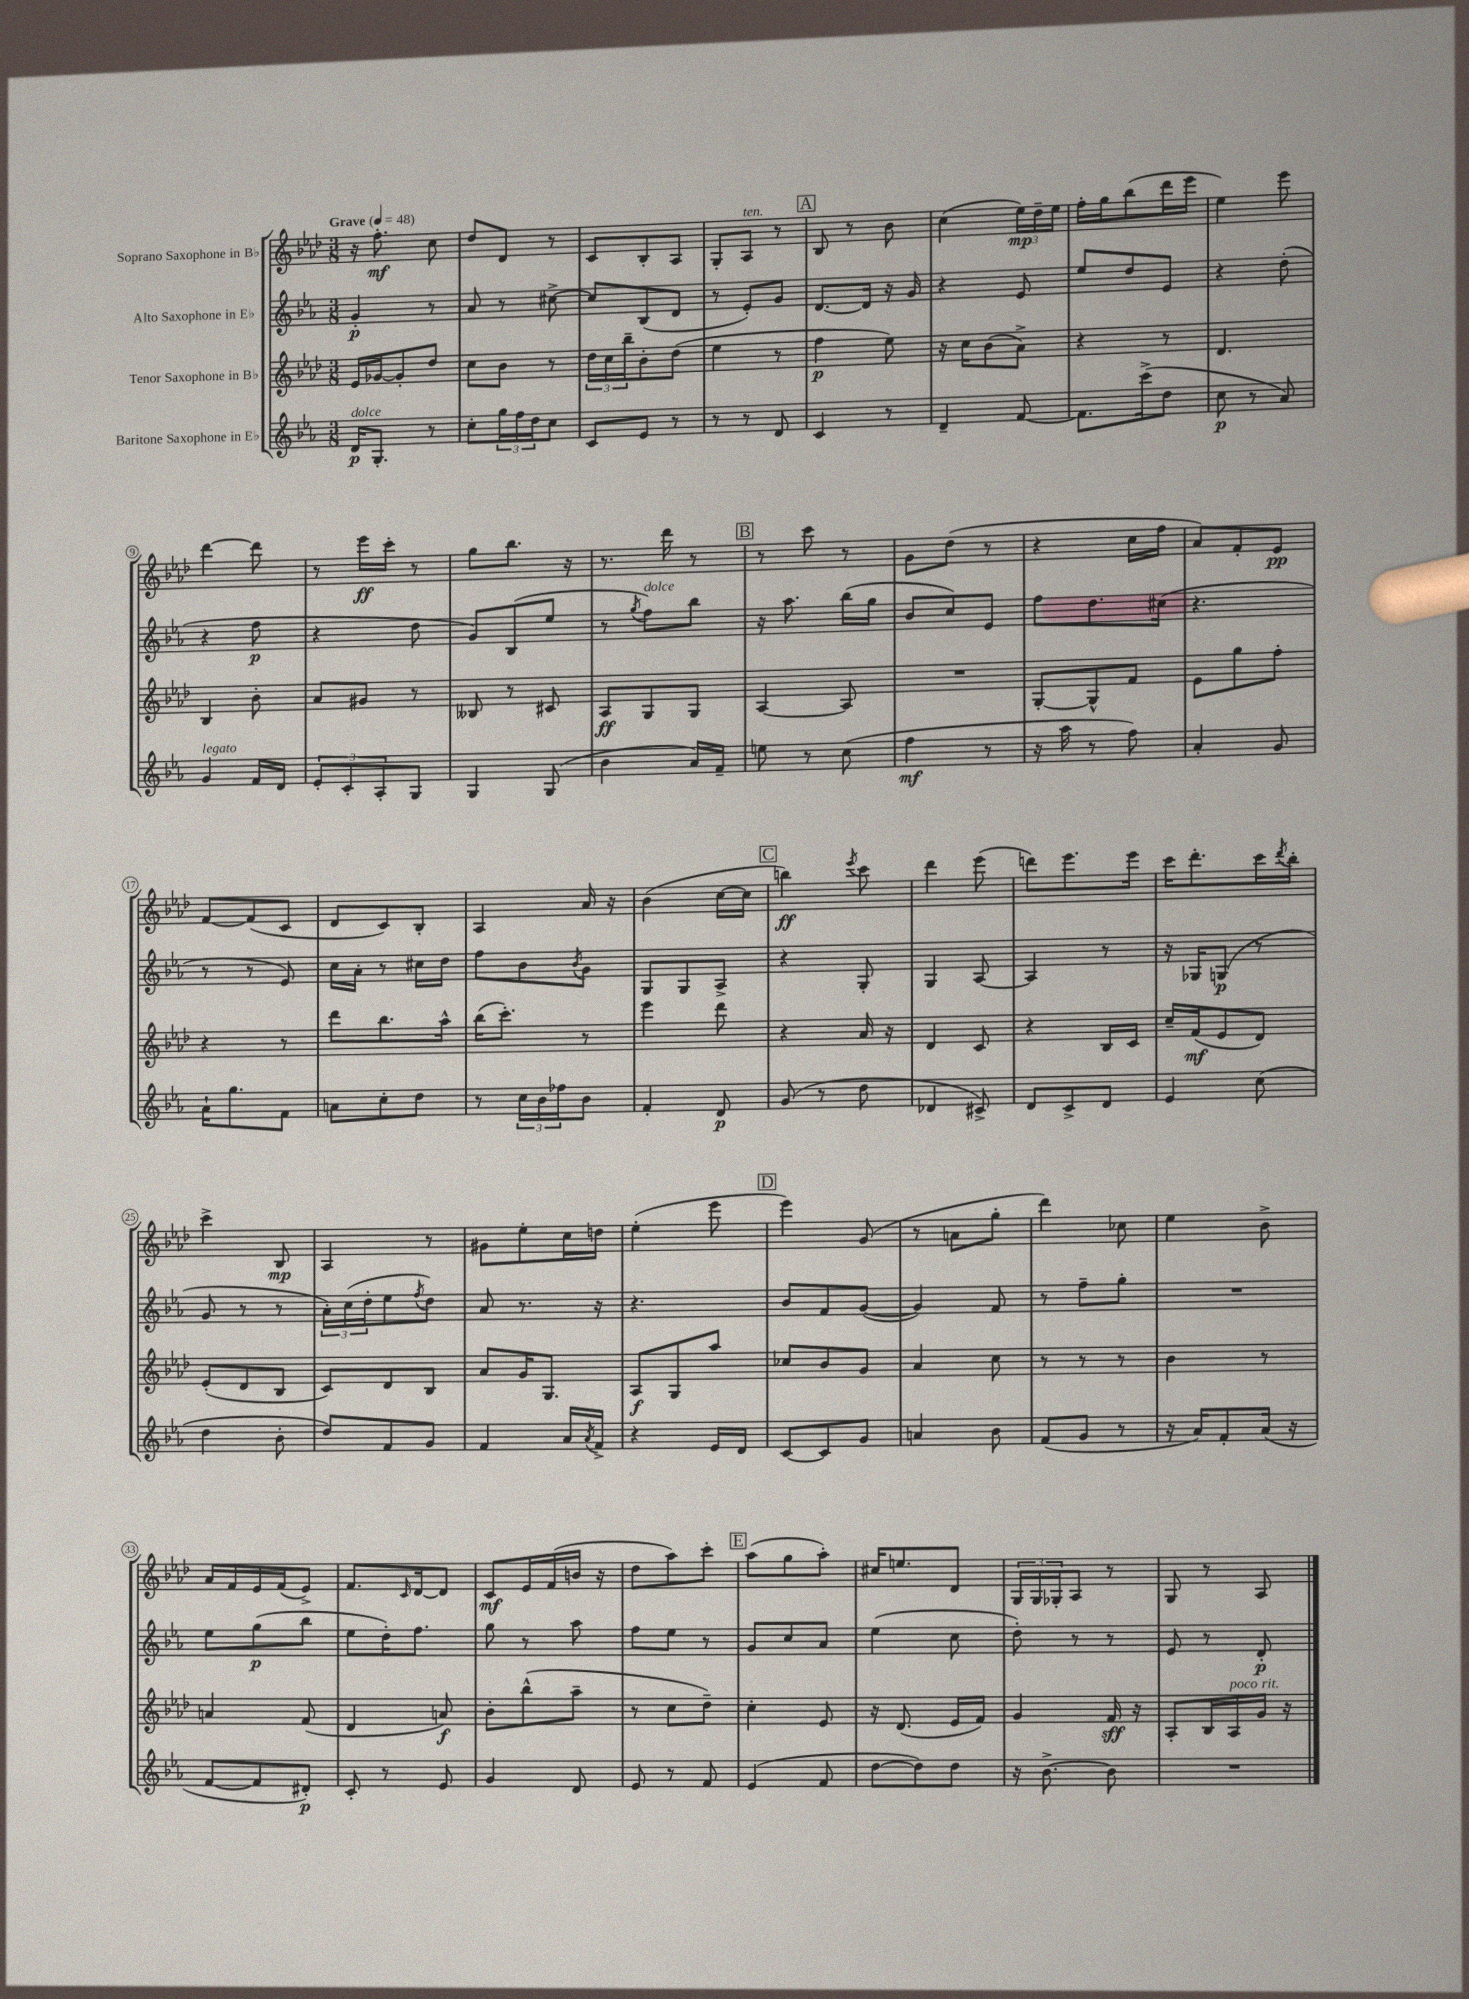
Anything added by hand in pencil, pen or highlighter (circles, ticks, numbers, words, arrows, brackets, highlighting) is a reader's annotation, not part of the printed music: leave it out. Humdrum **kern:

**kern	**dynam	**kern	**dynam	**kern	**dynam	**kern	**dynam
*part4	*part4	*part3	*part3	*part2	*part2	*part1	*part1
*staff4	*staff4	*staff3	*staff3	*staff2	*staff2	*staff1	*staff1
*I"Baritone Saxophone in E♭	*	*I"Tenor Saxophone in B♭	*	*I"Alto Saxophone in E♭	*	*I"Soprano Saxophone in B♭	*
*clefG2	*	*clefG2	*	*clefG2	*	*clefG2	*
*k[b-e-a-]	*	*k[b-e-a-d-]	*	*k[b-e-a-]	*	*k[b-e-a-d-]	*
*M3/8	*	*M3/8	*	*M3/8	*	*M3/8	*
*MM48	*	*MM48	*	*MM48	*	*MM48	*
=1	=1	=1	=1	=1	=1	=1	=1
!	!	!	!	!	!	!LO:TX:a:B:t=Grave	!
!LO:TX:a:i:t=dolce	!	!	!	!	!	!	!
16d/KL	p	16e-/LL	.	4g'/	p	16r	.
8.G'/J	.	[16g-X/J	.	.	.	8.ff'\	mf
.	.	8g-'/]	.	.	.	.	.
8r	.	8dd-/J	.	8r	.	8cc\	.
=2	=2	=2	=2	=2	=2	=2	=2
8cc'\L	.	8cc\L	.	8a-/	.	8dd-/L	.
24gg\L	.	8b-\J	.	8r	.	8d-/J	.
24ff\	.	.	.	.	.	.	.
24dd\J	.	.	.	.	.	.	.
8cc\J	.	8r	.	[8cc#X^\	.	8r	.
=3	=3	=3	=3	=3	=3	=3	=3
8c/L	.	24dd-\LL	.	8cc#/L]	.	8c/L	.
.	.	24cc\	.	.	.	.	.
.	.	24bb-~\J	.	.	.	.	.
8e-/J	.	8b-'\	.	(8B-/	.	8B-'/	.
8r	.	(8dd-\J	.	8d/J	.	8A-/J	.
=4	=4	=4	=4	=4	=4	=4	=4
8r	.	4ee-\	.	8r	.	8G'/L	.
!	!	!	!	!	!	!LO:TX:a:i:t=ten.	!
8r	.	.	.	8e-'/L)	.	8A-/J	.
8d/	.	8r	.	8g/J	.	8r	.
!!LO:REH:place=s1:t=A
=5	=5	=5	=5	=5	=5	=5	=5
4c/	.	4ff\	p	[8.d/L	.	8B-/	.
.	.	.	.	.	.	8r	.
.	.	.	.	16d/Jk]	.	.	.
8r	.	8ee-\)	.	16r	.	8b-\	.
.	.	.	.	16g/	.	.	.
=6	=6	=6	=6	=6	=6	=6	=6
4d~/	.	16r	.	4r	.	(4cc\	.
.	.	16cc\KL	.	.	.	.	.
.	.	(8b-\	.	.	.	.	.
[8f/	.	8a-^\J)	.	8e-/	.	24ee-\LL)	mp
.	.	.	.	.	.	24dd-~\	.
.	.	.	.	.	.	24ee-\JJ	.
=7	=7	=7	=7	=7	=7	=7	=7
8.f\L]	.	4r	.	8ee-/L	.	16ff'\LL	.
.	.	.	.	.	.	16gg\J	.
.	.	.	.	8dd/	.	(8bb-\	.
(16ccc^\k	.	.	.	.	.	.	.
8dd\J	.	8r	.	8e-/J	.	16ddd-\L	.
.	.	.	.	.	.	16eee-\JJ	.
=8	=8	=8	=8	=8	=8	=8	=8
8cc\	p	4.d-/	.	4r	.	4ee-\)	.
8r	.	.	.	.	.	.	.
8a-/)	.	.	.	(8dd'\	.	8eee-\	.
!!LO:LB:g=z
=9	=9	=9	=9	=9	=9	=9	=9
!LO:TX:a:i:t=legato	!	!	!	!	!	!	!
4g/	.	4B-/	.	4r	.	[4ddd-\	.
16f/LL	.	8b-'\	.	8ff\	p	8ddd-\]	.
16d/JJ	.	.	.	.	.	.	.
=10	=10	=10	=10	=10	=10	=10	=10
12e-'/L	.	8a-/L	.	4r	.	8r	.
12c'/	.	.	.	.	.	.	.
.	.	8g#X/J	.	.	.	16eee-\LL	ff
12A-'/	.	.	.	.	.	.	.
.	.	.	.	.	.	16ccc'\JJ	.
8G/J	.	8r	.	8dd\	.	8r	.
=11	=11	=11	=11	=11	=11	=11	=11
4G/	.	8B--X/	.	8g/L)	.	8gg\L	.
.	.	8r	.	(8B-/	.	8.bb-\J	.
(8G/	.	8c#X/	.	8ee-/J	.	.	.
.	.	.	.	.	.	16r	.
=12	=12	=12	=12	=12	=12	=12	=12
4b-\	.	8A-/L	ff	8r	.	8.r	.
.	.	.	.	8qgg/	.	.	.
!	!	!	!	!LO:TX:a:i:t=dolce	!	!	!
.	.	8G/	.	8ff\L)	.	.	.
.	.	.	.	.	.	16ddd-\	.
16a-/LL)	.	8G/J	.	8bb-\J	.	8r	.
16f~/JJ	.	.	.	.	.	.	.
!!LO:REH:place=s1:t=B
=13	=13	=13	=13	=13	=13	=13	=13
8een\	.	[4A-/	.	16r	.	8r	.
.	.	.	.	8.aa-\	.	.	.
8r	.	.	.	.	.	8ccc\	.
(8cc\	.	8A-/]	.	(16bb-\LL	.	8r	.
.	.	.	.	16gg\JJ	.	.	.
=14	=14	=14	=14	=14	=14	=14	=14
4ff\	mf	4.r	.	8b-/L	.	8g\L	.
.	.	.	.	8cc/)	.	(8dd-\J	.
8r	.	.	.	8e-/J	.	8r	.
=15	=15	=15	=15	=15	=15	=15	=15
16r	.	[8G'/L	.	8ff\L	.	4r	.
16aa-\	.	.	.	.	.	.	.
8r	.	8G^^/]	.	8.dd\	.	.	.
8ff\)	.	8f/J	.	.	.	16cc\LL	.
.	.	.	.	(16cc#X\Jk	.	16ff\JJ	.
=16	=16	=16	=16	=16	=16	=16	=16
4a-'/	.	8e-\L	.	4.r	.	8a-/L)	.
.	.	8gg\	.	.	.	8f'/	.
8g/	.	8ff'\J	.	.	.	8e-/J	pp
!!LO:LB:g=z
=17	=17	=17	=17	=17	=17	=17	=17
16a-`\KL	.	4r	.	8r	.	[8f/L	.
8.gg\	.	.	.	.	.	.	.
.	.	.	.	8r	.	(8f/]	.
8f\J	.	8r	.	8e-/)	.	8c/J	.
=18	=18	=18	=18	=18	=18	=18	=18
8an\L	.	8ddd-\L	.	16cc\LL	.	8d-/L	.
.	.	.	.	16a-'\JJ	.	.	.
8cc'\	.	8.bb-\	.	8r	.	8c/)	.
8dd\J	.	.	.	16cc#X\LL	.	8B-'/J	.
.	.	16aa-^^\Jk	.	16dd\JJ	.	.	.
=19	=19	=19	=19	=19	=19	=19	=19
8r	.	(16bb-\KL	.	8ff\L	.	4A-/	.
.	.	8.ccc'\J)	.	.	.	.	.
24cc\LL	.	.	.	8b-\	.	.	.
24b-\	.	.	.	.	.	.	.
24ff-X\J	.	.	.	.	.	.	.
.	.	.	.	8qb-/	.	.	.
8b-\J	.	8r	.	8g\J	.	16a-/	.
.	.	.	.	.	.	16r	.
=20	=20	=20	=20	=20	=20	=20	=20
4f'/	.	4eee-\	.	8G/L	.	(4b-\	.
.	.	.	.	8G/	.	.	.
8d/	p	8ddd-\	.	8A-^/J	.	[16cc\LL	.
.	.	.	.	.	.	16cc\JJ]	.
!!LO:REH:place=s1:t=C
=21	=21	=21	=21	=21	=21	=21	=21
(8g/	.	4r	.	4r	.	4bbn\)	ff
8r	.	.	.	.	.	.	.
.	.	.	.	.	.	8qeee-/	.
8dd\	.	16a-/	.	8G'/	.	8ccc\	.
.	.	16r	.	.	.	.	.
=22	=22	=22	=22	=22	=22	=22	=22
4d-X/	.	4d-/	.	4G/	.	4ddd-\	.
8c#X^/)	.	8c/	.	[8A-/	.	(8eee-\	.
=23	=23	=23	=23	=23	=23	=23	=23
8d/L	.	4r	.	4A-/]	.	8dddn\L)	.
8c^/	.	.	.	.	.	8.eee-\	.
8d/J	.	16B-/LL	.	8r	.	.	.
.	.	16c/JJ	.	.	.	16eee-\Jk	.
=24	=24	=24	=24	=24	=24	=24	=24
4e-/	.	16cc~/LL	.	16r	.	16ccc\KL	.
.	.	(16f/J	mf	16G-X/KL	.	8.ddd-'\	.
.	.	8e-/	.	(8Gn/J	p	.	.
(8cc\	.	8d-/J)	.	8r	.	16ccc\L	.
.	.	.	.	.	.	8qddd-/	.
.	.	.	.	.	.	16bb-'\JJ	.
!!LO:LB:g=z
=25	=25	=25	=25	=25	=25	=25	=25
4dd\	.	(8e-'/L	.	8g/	.	4ccc^\	.
.	.	8d-/	.	8r	.	.	.
8b-'\	.	8B-/J	.	8r	.	8B-/	mp
=26	=26	=26	=26	=26	=26	=26	=26
8dd/L)	.	8c/L)	.	24a-'\LL)	.	4A-/	.
.	.	.	.	(24cc\	.	.	.
.	.	.	.	24dd'\J	.	.	.
8f/	.	8d-/	.	8ee-\	.	.	.
.	.	.	.	8qff/	.	.	.
8g/J	.	8B-/J	.	8dd\J)	.	8r	.
=27	=27	=27	=27	=27	=27	=27	=27
4f/	.	8a-/L	.	8a-/	.	8g#X\L	.
.	.	16g/K	.	8.r	.	8ee-'\	.
.	.	8.G/J	.	.	.	.	.
16a-/LL	.	.	.	.	.	16cc\L	.
8qa-/	.	.	.	.	.	.	.
16f^/JJ	.	.	.	16r	.	16ddn\JJ	.
=28	=28	=28	=28	=28	=28	=28	=28
4r	.	8A-/L	f	4.r	.	(4ee-'\	.
.	.	8G/	.	.	.	.	.
16e-/LL	.	8aa-/J	.	.	.	8eee-\	.
16d/JJ	.	.	.	.	.	.	.
!!LO:REH:place=s1:t=D
=29	=29	=29	=29	=29	=29	=29	=29
[8c/L	.	8cc-X/L	.	8b-/L	.	4eee-\)	.
8c/]	.	8b-/	.	8f/	.	.	.
8g/J	.	8g/J	.	([8g/J	.	(8g/	.
=30	=30	=30	=30	=30	=30	=30	=30
4an/	.	4a-/	.	4g/])	.	8r	.
.	.	.	.	.	.	8an\L	.
8b-\	.	8cc\	.	8f/	.	8gg'\J	.
=31	=31	=31	=31	=31	=31	=31	=31
(8f/L	.	8r	.	8r	.	4ddd-\)	.
8g/J	.	8r	.	8ff~\L	.	.	.
8r	.	8r	.	8gg'\J	.	8cc-X\	.
=32	=32	=32	=32	=32	=32	=32	=32
16r	.	4b-\	.	4.r	.	4ee-\	.
16a-/KL)	.	.	.	.	.	.	.
8f'/	.	.	.	.	.	.	.
(16a-/Jk	.	8r	.	.	.	8b-^\	.
16r	.	.	.	.	.	.	.
!!LO:LB:g=z
=33	=33	=33	=33	=33	=33	=33	=33
[8f/L	.	4an/	.	8ee-\L	.	16a-/LL	.
.	.	.	.	.	.	16f/	.
8f/]	.	.	.	(8gg\	p	16e-/	.
.	.	.	.	.	.	(16f/J	.
8d#X'/J)	p	(8f/	.	8bb-\J	.	8e-^/J)	.
=34	=34	=34	=34	=34	=34	=34	=34
8c'/	.	4d-/	.	8ee-\L	.	8.f/L	.
8r	.	.	.	16dd'\K)	.	.	.
.	.	.	.	.	.	16qqc/	.
.	.	.	.	8.ff\J	.	[16d-/k	.
8e-/	.	8an/)	f	.	.	8d-/J]	.
=35	=35	=35	=35	=35	=35	=35	=35
4g/	.	8b-'\L	.	8gg\	.	8c/L	mf
.	.	(8bb-^^\	.	8r	.	16e-/L	.
.	.	.	.	.	.	(16f/	.
8d/	.	8aa-~\J	.	8aa-\	.	16bn/JJ	.
.	.	.	.	.	.	16r	.
=36	=36	=36	=36	=36	=36	=36	=36
8e-/	.	8r	.	8ff\L	.	8dd-\L	.
8r	.	8cc\L	.	8ee-\J	.	8aa-\)	.
8f/	.	8dd-~\J)	.	8r	.	8ccc'\J	.
!!LO:REH:place=s1:t=E
=37	=37	=37	=37	=37	=37	=37	=37
(4e-/	.	4cc'\	.	8g/L	.	(8aa-\L	.
.	.	.	.	8cc/	.	8gg\	.
8f/	.	8e-/	.	8a-/J	.	8aa-'\J)	.
=38	=38	=38	=38	=38	=38	=38	=38
[8dd\L	.	16r	.	(4ee-\	.	16cc#X/KL	.
.	.	(8.d-/	.	.	.	8.een/	.
8dd\])	.	.	.	.	.	.	.
8dd\J	.	16e-/LL	.	8cc\	.	8d-/J	.
.	.	16f/JJ)	.	.	.	.	.
=39	=39	=39	=39	=39	=39	=39	=39
16r	.	4g/	.	8dd'\)	.	24G/LL	.
.	.	.	.	.	.	24G/	.
[8.b-^\	.	.	.	.	.	.	.
.	.	.	.	.	.	24G-X'/J	.
.	.	.	.	8r	.	8A-/J	.
8b-\]	.	16f/	sff	8r	.	8r	.
.	.	16r	.	.	.	.	.
=40	=40	=40	=40	=40	=40	=40	=40
4.r	.	8A-'/L	.	8e-/	.	8G/	.
.	.	16B-/L	.	8r	.	8r	.
!	!	!LO:TX:a:i:t=poco rit.	!	!	!	!	!
.	.	16A-/	.	.	.	.	.
.	.	16g/JJ	.	8d'/	p	8A-/	.
.	.	16r	.	.	.	.	.
==	==	==	==	==	==	==	==
*-	*-	*-	*-	*-	*-	*-	*-
